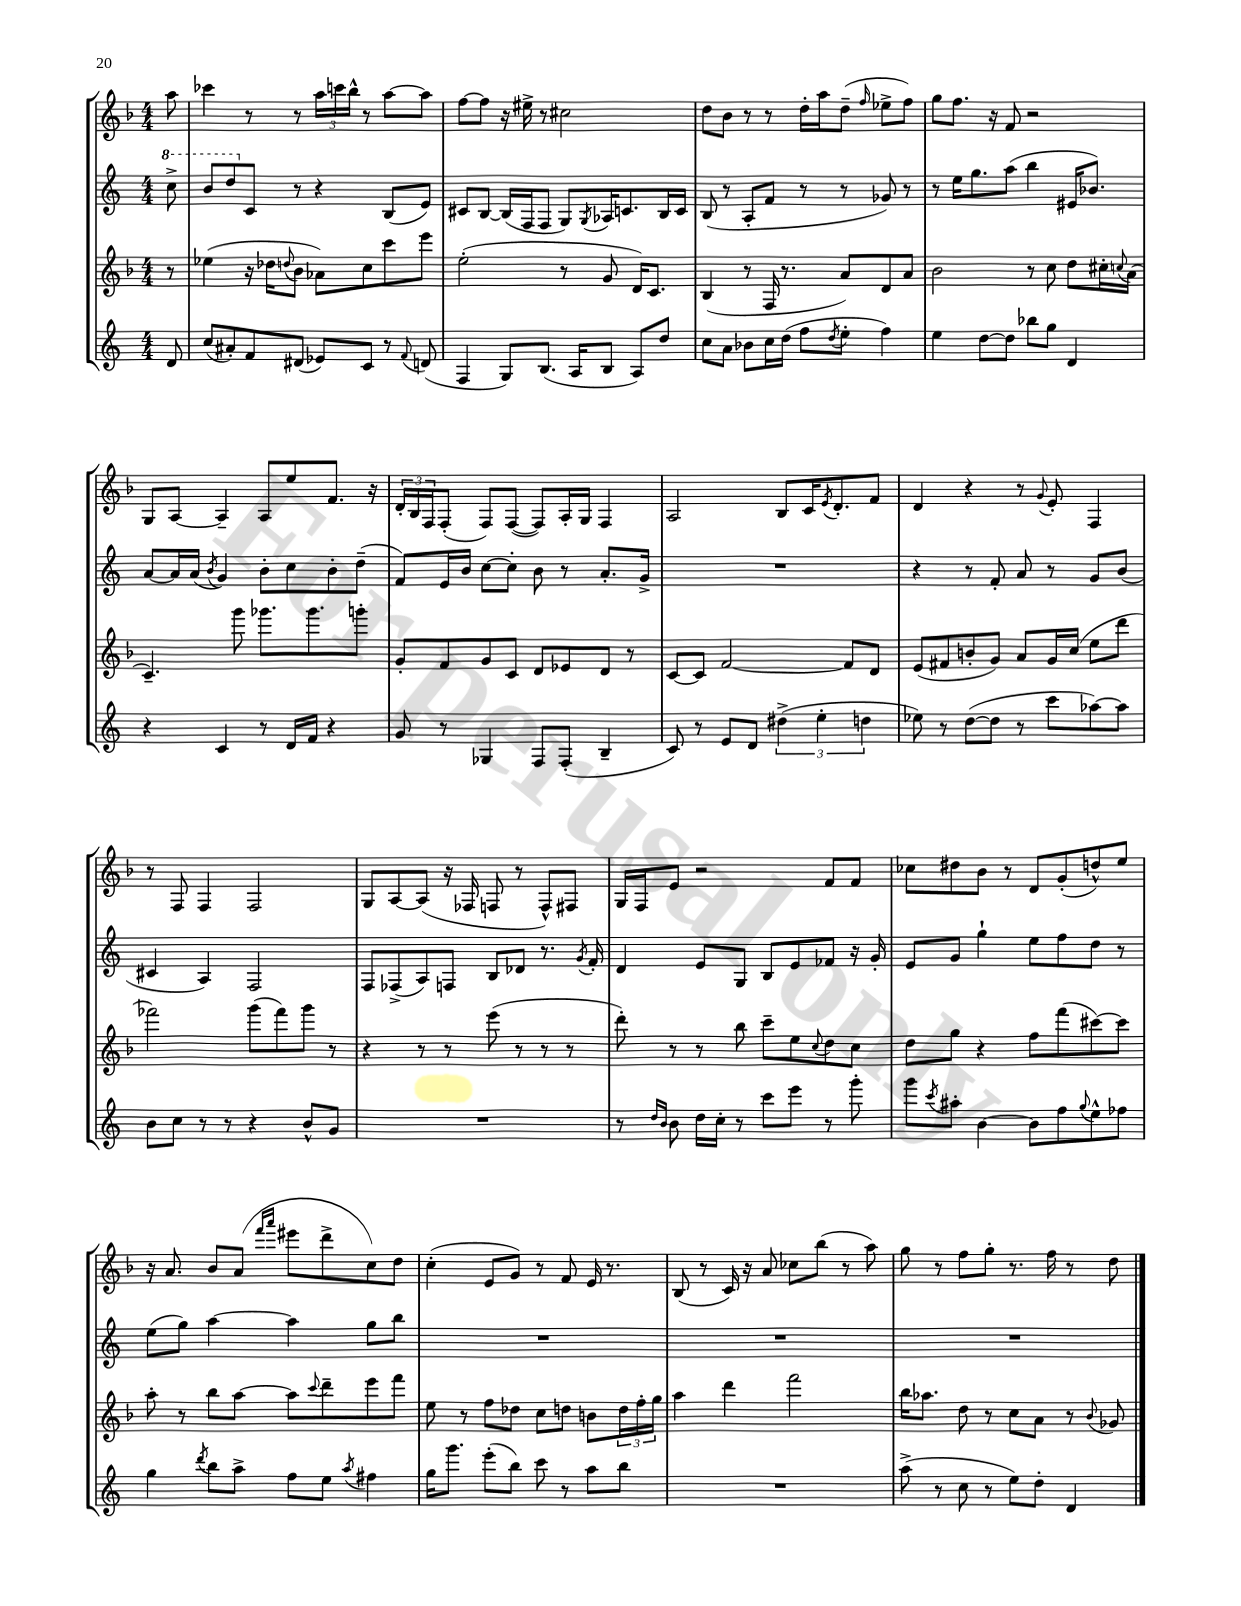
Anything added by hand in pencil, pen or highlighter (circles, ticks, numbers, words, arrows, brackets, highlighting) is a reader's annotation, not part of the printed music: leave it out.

**kern	**kern	**kern	**kern
*part4	*part3	*part2	*part1
*staff4	*staff3	*staff2	*staff1
*clefG2	*clefG2	*clefG2	*clefG2
*k[]	*k[b-]	*k[]	*k[b-]
*M4/4	*M4/4	*M4/4	*M4/4
*	*	*8va	*
=	=	=	=
8d/	8r	8ccc^\	8aa\
=1	=1	=1	=1
(8cc/L	(4ee-X\	8bb/L	4ccc-X\
8a#X'/)	.	8ddd/	.
*	*	*X8va	*
8f/	16r	8c/J	8r
.	16dd-X\KL	.	.
.	8qqddn/	.	.
(8d#X/J	8b-\J	8r	8r
8e-X/L)	8a-X\L)	4r	24aa\LL
.	.	.	24cccn\
.	.	.	24bb-^^\JJ
8c/J	8cc\	.	8r
8r	8ccc\	(8B/L	[8aa\L
8qqf/	.	.	.
(8dn/	8eee\J	8e/J)	8aa\J]
=2	=2	=2	=2
4F/	(2ee'\	8c#X/L	[8ff\L
.	.	[8B/J	8ff\J]
8G/L)	.	(16B/LL]	16r
.	.	16F/J	16ee#X^\
(8.B/J	.	8F/J	8r
.	8r	8G/L)	2cc#X\
16A/KL	.	.	.
.	.	8qG/	.
8B/J	8g/	16A-X/K	.
.	.	8.cn/	.
8A/L)	16d/KL)	.	.
.	8.c/J	.	.
8dd/J	.	16B/L	.
.	.	16c/JJ	.
=3	=3	=3	=3
8cc\L	(4B-/	(8B/	8dd\L
8a\J	.	8r	8b-\J
8b-X\L	8r	8A'/L	8r
16cc\L	16F/	8f/J	8r
(16dd\JJ	8.r	.	.
8ff\L	.	8r	16dd'\LL
.	.	.	16aa\J
8qdd/	.	.	.
8ee'\J	8a/L)	8r	(8dd~\J
.	.	.	16qqff/
4ff\)	8d/	8g-X/)	8ee-X^\L
.	8a/J	8r	8ff\J)
=4	=4	=4	=4
4ee\	2b-\	8r	8gg\L
.	.	16ee\KL	8.ff\J
.	.	8.gg\	.
[8dd\L	.	.	.
.	.	.	16r
8dd\J]	.	(8aa\J	8f/
8bb-X\L	8r	4bb\	2r
8gg\J	8cc\	.	.
4d/	8dd\L	16e#X/KL	.
.	.	8.b-X/J)	.
.	16cc#X'\L	.	.
.	8qqccn/	.	.
.	(16a\JJ	.	.
!!LO:LB:g=z
=5	=5	=5	=5
4r	4.c~/)	[8a/L	8G/L
.	.	16a/L]	[8A/J
.	.	(16a/JJ	.
.	.	8qb/	.
4c/	.	4g/)	4A~/]
.	8ggg\	.	.
8r	8.ggg-X\L	8b'\L	8A/L
16d/LL	.	8cc\	8ee/
16f/JJ	8.ggg-\	.	.
4r	.	8b'\	8.f/J
.	8gggn'\J	(8dd~\J	.
.	.	.	16r
=6	=6	=6	=6
8g/	8g'/L	8f/L)	24d'/LL
.	.	.	24B-/
.	.	.	24F/J
8r	8f/	16e/L	(8F'/J
.	.	16b/JJ	.
4G-X/	8g/	[8cc\L	8F/L)
.	8c/J	8cc'\J]	([8F/J
8F/L	8d/L	8b\	8F/L])
(8F'/J	8e-X/	8r	16A'/L
.	.	.	16G/JJ
4B~/	8d/J	8.a'/L	4F/
.	8r	.	.
.	.	16g^/Jk	.
=7	=7	=7	=7
8c/)	[8c/L	1r	2A/
8r	8c/J]	.	.
8e/L	[2f/	.	.
8d/J	.	.	.
(6dd#X^\	.	.	8B-/L
.	.	.	16c/K
6ee'\	.	.	.
.	.	.	8qe/
.	.	.	8.d'/
.	8f/L]	.	.
6ddn\	.	.	.
.	8d/J	.	8f/J
=8	=8	=8	=8
8ee-X\)	(8e/L	4r	4d/
8r	8f#X/	.	.
([8dd\L	8bn'/	8r	4r
8dd\J]	8g/J)	8f'/	.
8r	8a/L	8a/	8r
.	.	.	8qqg/
8ccc\L	16g/L	8r	8e'/
.	(16cc/JJ	.	.
[8aa-X\)	8ee\L	8g/L	4F/
8aa-\J]	8ddd\J	(8b/J	.
!!LO:LB:g=z
=9	=9	=9	=9
8b\L	2fff-X\)	4c#X/	8r
8cc\J	.	.	8F/
8r	.	4A/)	4F/
8r	.	.	.
4r	(8ggg\L	2F/	2F/
.	8fff-\)	.	.
8b^^/L	8ggg\J	.	.
8g/J	8r	.	.
=10	=10	=10	=10
1r	4r	8F/L	8G/L
.	.	(8F-X^/	[8A/
.	8r	8A/)	(8A/J]
.	8r	8Fn/J	16r
.	.	.	16F-X/
.	(8eee\	8B/L	8Fn/
.	8r	8d-X/J	8r
.	8r	8.r	8F^^/L)
.	8r	.	8F#X/J
.	.	8qg/	.
.	.	16f'/	.
=11	=11	=11	=11
8r	8ddd'\)	4d/	16G/LL
.	.	.	16F/J
16qqdd/LL	.	.	.
16qqb/JJ	.	.	.
8b\	8r	.	8e/J
16dd\LL	8r	8e/L	2r
16cc'\JJ	.	.	.
8r	8bb-\	8G/J	.
8ccc\L	8ccc~\L	8B/L	.
8eee\J	8ee\	8e/	.
.	8qqcc/	.	.
8r	8dd\	8f-X/J	8f/L
8ggg'\	8cc\J	16r	8f/J
.	.	16g'/	.
=12	=12	=12	=12
8ggg\L	8dd\L	8e/L	8cc-X\L
8qccc/	.	.	.
8aa#X'\J	8gg\J	8g/J	8dd#X\
[4b\	4r	4gg`\	8b-\J
.	.	.	8r
8b\L]	8ff\L	8ee\L	8d/L
8ff\	(8fff\	8ff\	(8g'/
8qqgg/	.	.	.
8ee^^\	[8ccc#X\)	8dd\J	8ddn^^/)
8ff-X\J	8ccc#\J]	8r	8ee/J
!!LO:LB:g=z
=13	=13	=13	=13
4gg\	8aa'\	(8ee\L	16r
.	.	.	8.a/
.	8r	8gg\J)	.
8qddd/	.	.	.
8bb\L	8bb-\L	[4aa\	8b-/L
8aa^\J	[8aa\J	.	(8a/J
.	.	.	16qqfff/LL
.	.	.	16qqaaa/JJ
8ff\L	8aa\L]	4aa\]	8eee#X\L
.	8qqccc/	.	.
8ee\J	8ddd~\	.	8ddd^\
8qaa/	.	.	.
4ff#X\	8eee\	8gg\L	8cc\)
.	8fff\J	8bb\J	8dd\J
=14	=14	=14	=14
16gg\KL	8ee\	1r	(4cc'\
8.ggg\J	.	.	.
.	8r	.	.
(8eee'\L	8ff\L	.	8e/L
8bb\J)	8dd-X\J	.	8g/J)
8ccc\	8cc\L	.	8r
8r	8ddn\J	.	8f/
8aa\L	8bn\L	.	16e/
.	.	.	8.r
8bb\J	24dd\L	.	.
.	24ff'\	.	.
.	24gg\JJ	.	.
=15	=15	=15	=15
1r	4aa\	1r	(8B-/
.	.	.	8r
.	4ddd\	.	16c/)
.	.	.	16r
.	.	.	8a/
.	2fff\	.	8cc-X\L
.	.	.	(8bb-\J
.	.	.	8r
.	.	.	8aa\)
=16	=16	=16	=16
(8aa^\	16bb-\KL	1r	8gg\
.	8.aa-X\J	.	.
8r	.	.	8r
8cc\	8dd\	.	8ff\L
8r	8r	.	8gg'\J
8ee\L)	8cc\L	.	8.r
8dd'\J	8a\J	.	.
.	.	.	16ff\
4d/	8r	.	8r
.	8qqb-/	.	.
.	8g-X/	.	8dd\
==	==	==	==
*-	*-	*-	*-
